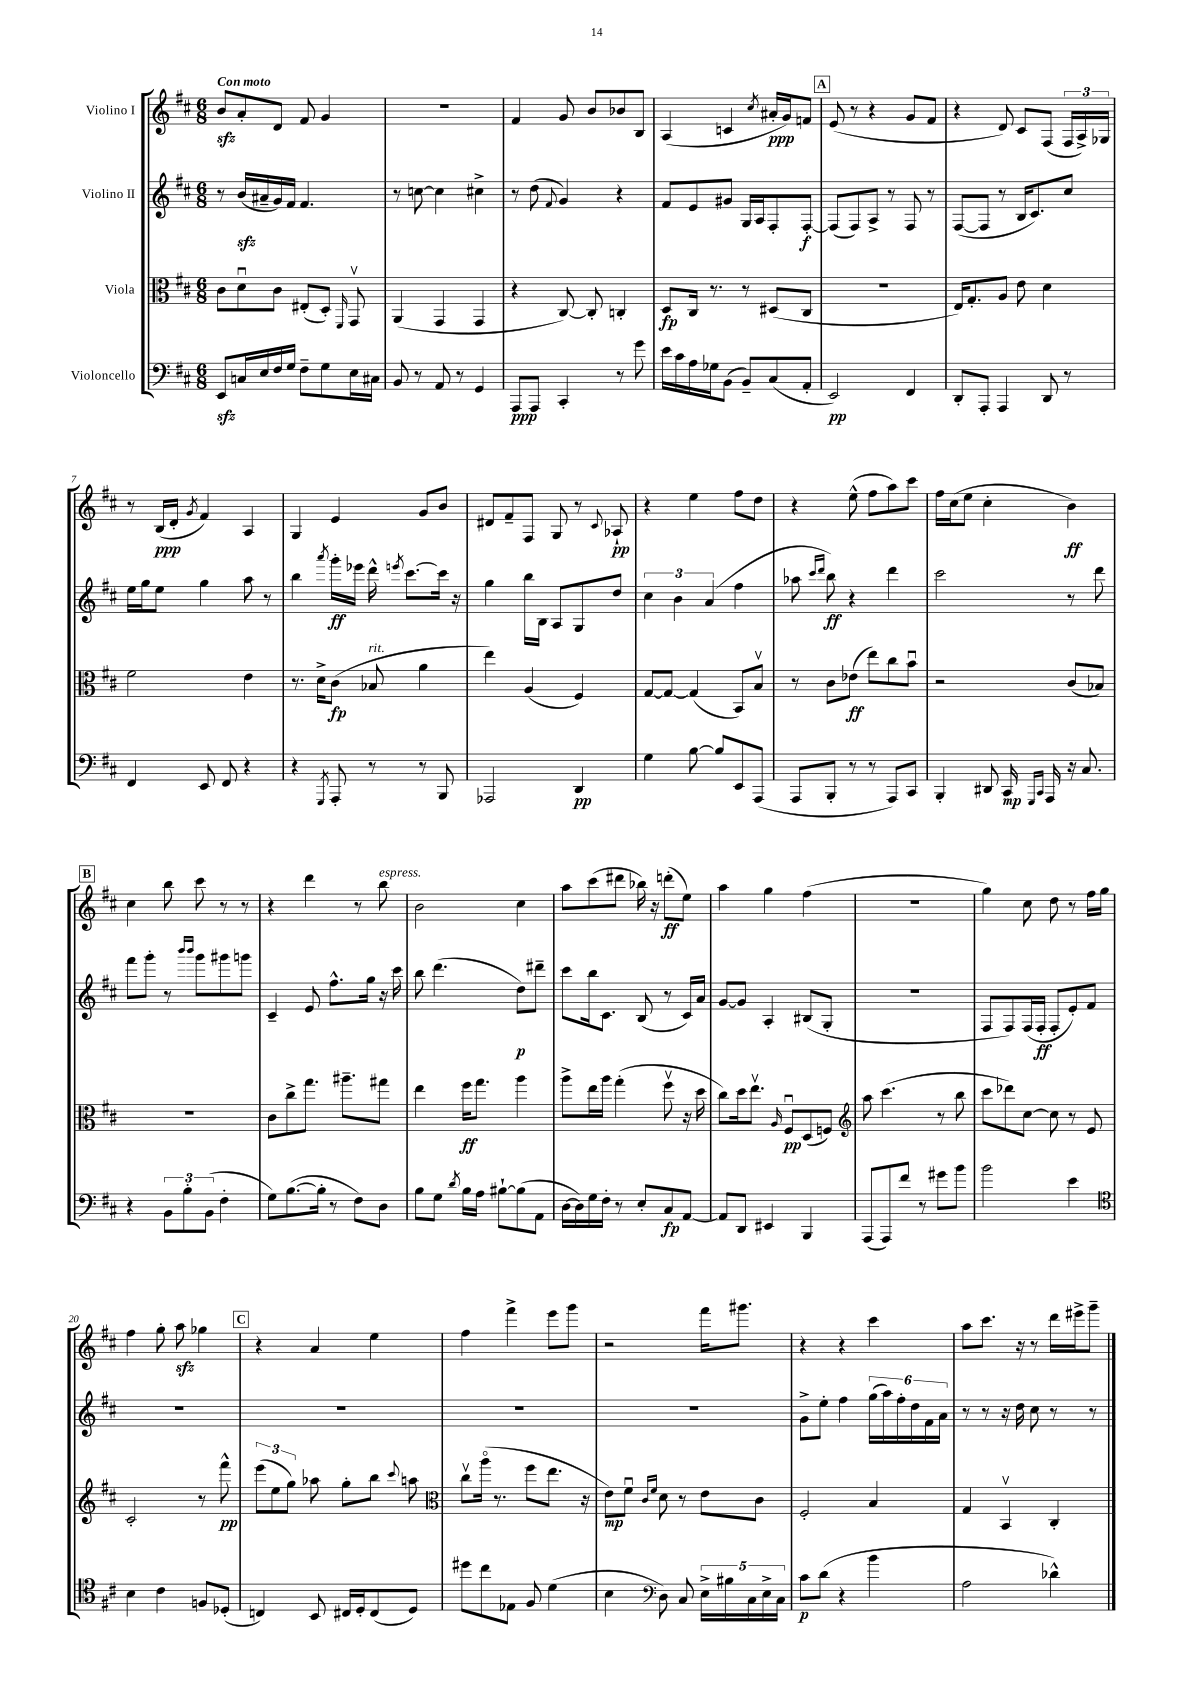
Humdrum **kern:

**kern	**dynam	**kern	**dynam	**kern	**dynam	**kern	**dynam
*part4	*part4	*part3	*part3	*part2	*part2	*part1	*part1
*staff4	*staff4	*staff3	*staff3	*staff2	*staff2	*staff1	*staff1
*I"Violoncello	*	*I"Viola	*	*I"Violino II	*	*I"Violino I	*
*clefF4	*	*clefC3	*	*clefG2	*	*clefG2	*
*k[f#c#]	*	*k[f#c#]	*	*k[f#c#]	*	*k[f#c#]	*
*M6/8	*	*M6/8	*	*M6/8	*	*M6/8	*
=1	=1	=1	=1	=1	=1	=1	=1
!	!	!	!	!	!	!LO:TX:a:B:t=Con moto	!
8EEzz/L	.	8c#\L	.	8r	.	8bzz/L	.
16Cn/L	.	8du\	.	(16bzz/LL	.	8a'/	.
16E/	.	.	.	16a#X~/	.	.	.
16F#/	.	8c#\J	.	16g/)	.	8d/J	.
16G/JJ	.	.	.	16f#/JJ	.	.	.
8F#~\L	.	(8E#X'/L	.	4.f#/	.	8f#/	.
8G\	.	8D'/J)	.	.	.	4g/	.
.	.	16qqFF#/	.	.	.	.	.
16E\L	.	8GGv/	.	.	.	.	.
16C#X\JJ	.	.	.	.	.	.	.
=2	=2	=2	=2	=2	=2	=2	=2
8BB/	.	(4AA/	.	8r	.	2.r	.
8r	.	.	.	[8ccn\	.	.	.
8AA/	.	4GG/	.	4cc\]	.	.	.
8r	.	.	.	.	.	.	.
4GG/	.	4GG/	.	4cc#X^\	.	.	.
=3	=3	=3	=3	=3	=3	=3	=3
8AAA/L	ppp	4r	.	8r	.	4f#/	.
8AAA/J	.	.	.	(8dd\	.	.	.
.	.	.	.	8qqf#/	.	.	.
4CC#'/	.	[8C#/)	.	4g/)	.	8g/	.
.	.	8C#'/]	.	.	.	8b/L	.
8r	.	4Cn'/	.	4r	.	8b-X/	.
8g\	.	.	.	.	.	8B/J	.
=4	=4	=4	=4	=4	=4	=4	=4
16e\LL	.	8D/L	fp	8f#/L	.	(4A/	.
16c#\	.	.	.	.	.	.	.
16A\	.	16C#/Jk	.	8e/	.	.	.
16G-X\J	.	8.r	.	.	.	.	.
(8BB\J	.	.	.	8g#X/J	.	4cn/	.
8BB~/L)	.	8r	.	16G/LL	.	.	.
.	.	.	.	16A/J	.	.	.
.	.	.	.	.	.	8qcc#/	.
(8C#/	.	(8D#X/L	.	8F#'/	.	16a#X'/LL	ppp
.	.	.	.	.	.	16g/J)	.
8AA'/J	.	8C#/J	.	[8F#'/J	f	8fn/J	.
!!LO:REH:place=s1:t=A
=5	=5	=5	=5	=5	=5	=5	=5
2EE/)	pp	2.r	.	(8F#/L]	.	(8e/	.
.	.	.	.	8F#/)	.	8r	.
.	.	.	.	8A^/J	.	4r	.
.	.	.	.	8r	.	.	.
4FF#/	.	.	.	8F#/	.	8g/L	.
.	.	.	.	8r	.	8f#/J	.
=6	=6	=6	=6	=6	=6	=6	=6
8DD'/L	.	16E/KL)	.	([8F#/L	.	4r	.
.	.	8.G'/	.	.	.	.	.
8AAA'/J	.	.	.	8F#/J]	.	.	.
4AAA/	.	8A/J	.	8r	.	8d/)	.
.	.	8e\	.	16B/KL	.	8c#/L	.
.	.	.	.	8.c#/)	.	.	.
8DD/	.	4d\	.	.	.	(8F#/J	.
8r	.	.	.	8cc#/J	.	24F#/LL	.
.	.	.	.	.	.	24A^/)	.
.	.	.	.	.	.	24G-X/JJ	.
!!LO:LB:g=z
=7	=7	=7	=7	=7	=7	=7	=7
4FF#/	.	2f#\	.	16ee\LL	.	8r	.
.	.	.	.	16gg\J	.	.	.
.	.	.	.	8ee\J	.	(16B/LL	ppp
.	.	.	.	.	.	16d'/JJ	.
.	.	.	.	.	.	8qg/	.
8EE/	.	.	.	4gg\	.	4f#/)	.
8FF#/	.	.	.	.	.	.	.
4r	.	4e\	.	8aa\	.	4A/	.
.	.	.	.	8r	.	.	.
=8	=8	=8	=8	=8	=8	=8	=8
4r	.	8.r	.	4bb\	.	4G/	.
.	.	16d^\KL	.	.	.	.	.
8qGGG/	.	.	.	8qaaa/	.	.	.
8AAA'/	.	(8c#\J	fp	16ggg'\LL	ff	4e/	.
.	.	.	.	16eee-X\JJ	.	.	.
!	!	!LO:TX:a:i:t=rit.	!	!	!	!	!
8r	.	8B-X/	.	16ddd^^\	.	.	.
.	.	.	.	8qeeen/	.	.	.
.	.	.	.	[8.ccc#\L	.	.	.
8r	.	4a\	.	.	.	8g/L	.
8BBB/	.	.	.	16ccc#\Jk]	.	8b/J	.
.	.	.	.	16r	.	.	.
=9	=9	=9	=9	=9	=9	=9	=9
2AAA-X/	.	4ee\)	.	4gg\	.	8d#X/L	.
.	.	.	.	.	.	8f#~/	.
.	.	(4A/	.	16bb\LL	.	8F#/J	.
.	.	.	.	16B\JJ	.	.	.
.	.	.	.	8A/L	.	8G/	.
4DD/	pp	4F#/)	.	8G/	.	8r	.
.	.	.	.	.	.	8qqc#/	.
.	.	.	.	8dd/J	.	8A-X`/	pp
=10	=10	=10	=10	=10	=10	=10	=10
4G\	.	[8G/L	.	6cc#\	.	4r	.
.	.	8G/J_	.	.	.	.	.
.	.	.	.	6b\	.	.	.
[8B\	.	(4G/]	.	.	.	4ee\	.
.	.	.	.	(6a/	.	.	.
8B/L]	.	.	.	.	.	.	.
8EE/	.	8BB/L)	.	4ff#\	.	8ff#\L	.
(8AAA/J	.	8Bv/J	.	.	.	8dd\J	.
=11	=11	=11	=11	=11	=11	=11	=11
8AAA/L	.	8r	.	8aa-X\	.	4r	.
.	.	.	.	16qqccc#/LL	.	.	.
.	.	.	.	16qqddd/JJ	.	.	.
8BBB'/J	.	8c#\L	.	8bb\)	ff	.	.
8r	.	(8e-X\J	ff	4r	.	(8ee^^\	.
8r	.	8ee\L)	.	.	.	8ff#\L	.
8AAA/L)	.	8cc#\	.	4ddd\	.	8aa\)	.
8CC#/J	.	8bu\J	.	.	.	8ccc#\J	.
=12	=12	=12	=12	=12	=12	=12	=12
4BBB'/	.	2r	.	2ccc#\	.	16ff#\LL	.
.	.	.	.	.	.	(16cc#\J	.
.	.	.	.	.	.	8ee\J	.
8DD#X/	.	.	.	.	.	4cc#'\	.
16CC#/	mp	.	.	.	.	.	.
16qqGGG/LL	.	.	.	.	.	.	.
16qqCC#/JJ	.	.	.	.	.	.	.
16AAA/	.	.	.	.	.	.	.
16r	.	(8c#/L	.	8r	.	4b\)	ff
8.C#/	.	.	.	.	.	.	.
.	.	8B-X/J)	.	8ddd\	.	.	.
!!LO:LB:g=z
!!LO:REH:place=s1:t=B
=13	=13	=13	=13	=13	=13	=13	=13
4r	.	2.r	.	8fff#\L	.	4cc#\	.
.	.	.	.	8ggg'\J	.	.	.
12BB\L	.	.	.	8r	.	8bb\	.
12B'\	.	.	.	.	.	.	.
.	.	.	.	16qqbbb/LL	.	.	.
.	.	.	.	16qqbbb/JJ	.	.	.
.	.	.	.	8ggg\L	.	8ccc#\	.
(12BB\J	.	.	.	.	.	.	.
4F#'\	.	.	.	8ggg#X\	.	8r	.
.	.	.	.	8gggn\J	.	8r	.
=14	=14	=14	=14	=14	=14	=14	=14
8G\L)	.	8c#\L	.	4c#~/	.	4r	.
([8.B\	.	8cc#^\	.	.	.	.	.
.	.	8.gg\J	.	8e/	.	4ddd\	.
16B'\Jk]	.	.	.	.	.	.	.
8r	.	.	.	8.ff#^^\L	.	.	.
.	.	8.aa#X~\L	.	.	.	.	.
8F#\L)	.	.	.	.	.	8r	.
.	.	.	.	16gg\Jk	.	.	.
!	!	!	!	!	!	!LO:TX:a:i:t=espress.	!
8D\J	.	8gg#X\J	.	16r	.	8bb\	.
.	.	.	.	16ccc#\	.	.	.
=15	=15	=15	=15	=15	=15	=15	=15
8B\L	.	4ee\	.	8bb\	.	2b\	.
8G\J	.	.	.	(4.ddd\	.	.	.
8qd/	.	.	.	.	.	.	.
16B\LL	.	16ff#\KL	ff	.	.	.	.
16A\JJ	.	8.gg\J	.	.	.	.	.
[8B#X`\L	.	.	.	.	.	.	.
(8B#\]	.	4aa\	.	8dd\L)	p	4cc#\	.
8AA\J	.	.	.	8ddd#X~\J	.	.	.
=16	=16	=16	=16	=16	=16	=16	=16
[16D\LL	.	8aa^\L	.	8ccc#\L	.	8aa\L	.
16D\])	.	.	.	.	.	.	.
16G\	.	16ee\L	.	16bb\k	.	(8ccc#\	.
16F#'\JJ	.	16aa\JJ	.	8.c#\J	.	.	.
8r	.	(4gg'\	.	.	.	8ddd#X\J	.
8E'/L	.	.	.	(8B/	.	16bb-X\)	.
.	.	.	.	.	.	16r	.
8C#/	fp	8ff#v\	.	8r	.	(8dddn'\L	ff
[8AA/J	.	16r	.	16c#/LL)	.	8ee\J)	.
.	.	16dd\	.	16a/JJ	.	.	.
=17	=17	=17	=17	=17	=17	=17	=17
8AA/L]	.	8cc#\L)	.	[8g/L	.	4aa\	.
8DD/J	.	16dd\k	.	8g/J]	.	.	.
.	.	8.eev\J	.	.	.	.	.
4EE#X/	.	.	.	4A'/	.	4gg\	.
.	.	16qqA/	.	.	.	.	.
.	.	8F#u/L	pp	.	.	.	.
4BBB/	.	(8D/	.	(8B#X/L	.	(4ff#\	.
.	.	8Fn/J)	.	8G'/J	.	.	.
=18	=18	=18	=18	=18	=18	=18	=18
*	*	*clefG2	*	*	*	*	*
(8AAA/L	.	8aa\	.	2.r	.	2.r	.
8AAA/)	.	(4.ccc#\	.	.	.	.	.
8f#/J	.	.	.	.	.	.	.
8r	.	.	.	.	.	.	.
8g#X\L	.	8r	.	.	.	.	.
8b\J	.	8bb\	.	.	.	.	.
=19	=19	=19	=19	=19	=19	=19	=19
2b\	.	8ccc#\L	.	8F#/L	.	4gg\)	.
.	.	8ddd-X\)	.	8F#/)	.	.	.
.	.	[8cc#\J	.	(16F#/L	.	8cc#\	.
.	.	.	.	16F#'/JJ	ff	.	.
.	.	8cc#\]	.	8F#'/L	.	8dd\	.
4e\	.	8r	.	8e'/)	.	8r	.
.	.	8e/	.	8f#/J	.	16ff#\LL	.
.	.	.	.	.	.	16gg\JJ	.
!!LO:LB:g=z
=20	=20	=20	=20	=20	=20	=20	=20
*clefC4	*	*	*	*	*	*	*
4B\	.	2c#'/	.	2.r	.	4ff#\	.
4c#\	.	.	.	.	.	8gg'\	.
.	.	.	.	.	.	8aazz\	.
8Fn/L	.	8r	.	.	.	4gg-X\	.
(8D-X'/J	.	8fff#^^\	pp	.	.	.	.
!!LO:REH:place=s1:t=C
=21	=21	=21	=21	=21	=21	=21	=21
4Cn/)	.	(12eee\L	.	2.r	.	4r	.
.	.	12ee\	.	.	.	.	.
.	.	12gg\J)	.	.	.	.	.
8BB/	.	8aa-X\	.	.	.	4a/	.
16C#X/LL	.	8gg'\L	.	.	.	.	.
16D'/J	.	.	.	.	.	.	.
(8C#/	.	8bb\J	.	.	.	4ee\	.
.	.	8qqccc#/	.	.	.	.	.
8D/J)	.	8aan\	.	.	.	.	.
=22	=22	=22	=22	=22	=22	=22	=22
*	*	*clefC3	*	*	*	*	*
8dd#X\L	.	8cc#v\L	.	2.r	.	4ff#\	.
8cc#\	.	(16aa\Jk	.	.	.	.	.
.	.	8.r	.	.	.	.	.
8E-X\J	.	.	.	.	.	4fff#^\	.
8F#/	.	8ff#\L	.	.	.	.	.
(4d\	.	8.ee\J	.	.	.	8eee\L	.
.	.	.	.	.	.	8ggg\J	.
.	.	16r	.	.	.	.	.
=23	=23	=23	=23	=23	=23	=23	=23
4B\	.	8e\L)	mp	2.r	.	2r	.
.	.	8f#u\J	.	.	.	.	.
*clefF4	*	*	*	*	*	*	*
.	.	16qqc#/LL	.	.	.	.	.
.	.	16qqf#/JJ	.	.	.	.	.
8D\)	.	8d\	.	.	.	.	.
8C#/	.	8r	.	.	.	.	.
20E^\LL	.	8e\L	.	.	.	16fff#\KL	.
20B#X\	.	.	.	.	.	.	.
.	.	.	.	.	.	8.ggg#X\J	.
20C#\	.	.	.	.	.	.	.
.	.	8c#\J	.	.	.	.	.
20E^\	.	.	.	.	.	.	.
20C#\JJ	.	.	.	.	.	.	.
=24	=24	=24	=24	=24	=24	=24	=24
8c#\L	p	2F#'/	.	8g^\L	.	4r	.
(8d\J	.	.	.	8ee'\J	.	.	.
4r	.	.	.	4ff#\	.	4r	.
4b\	.	4B/	.	(24gg\LL	.	4ccc#\	.
.	.	.	.	24aa\)	.	.	.
.	.	.	.	24ff#'\	.	.	.
.	.	.	.	24dd\	.	.	.
.	.	.	.	24f#\	.	.	.
.	.	.	.	24a\JJ	.	.	.
=25	=25	=25	=25	=25	=25	=25	=25
2A\	.	4G/	.	8r	.	8aa\L	.
.	.	.	.	8r	.	8.ccc#\J	.
.	.	4BBv/	.	16r	.	.	.
.	.	.	.	16dd\	.	16r	.
.	.	.	.	8cc#\	.	8r	.
4d-X^^\)	.	4C#'/	.	8r	.	16ddd\LL	.
.	.	.	.	.	.	16eee#X^\J	.
.	.	.	.	8r	.	8ggg~\J	.
==	==	==	==	==	==	==	==
*-	*-	*-	*-	*-	*-	*-	*-
